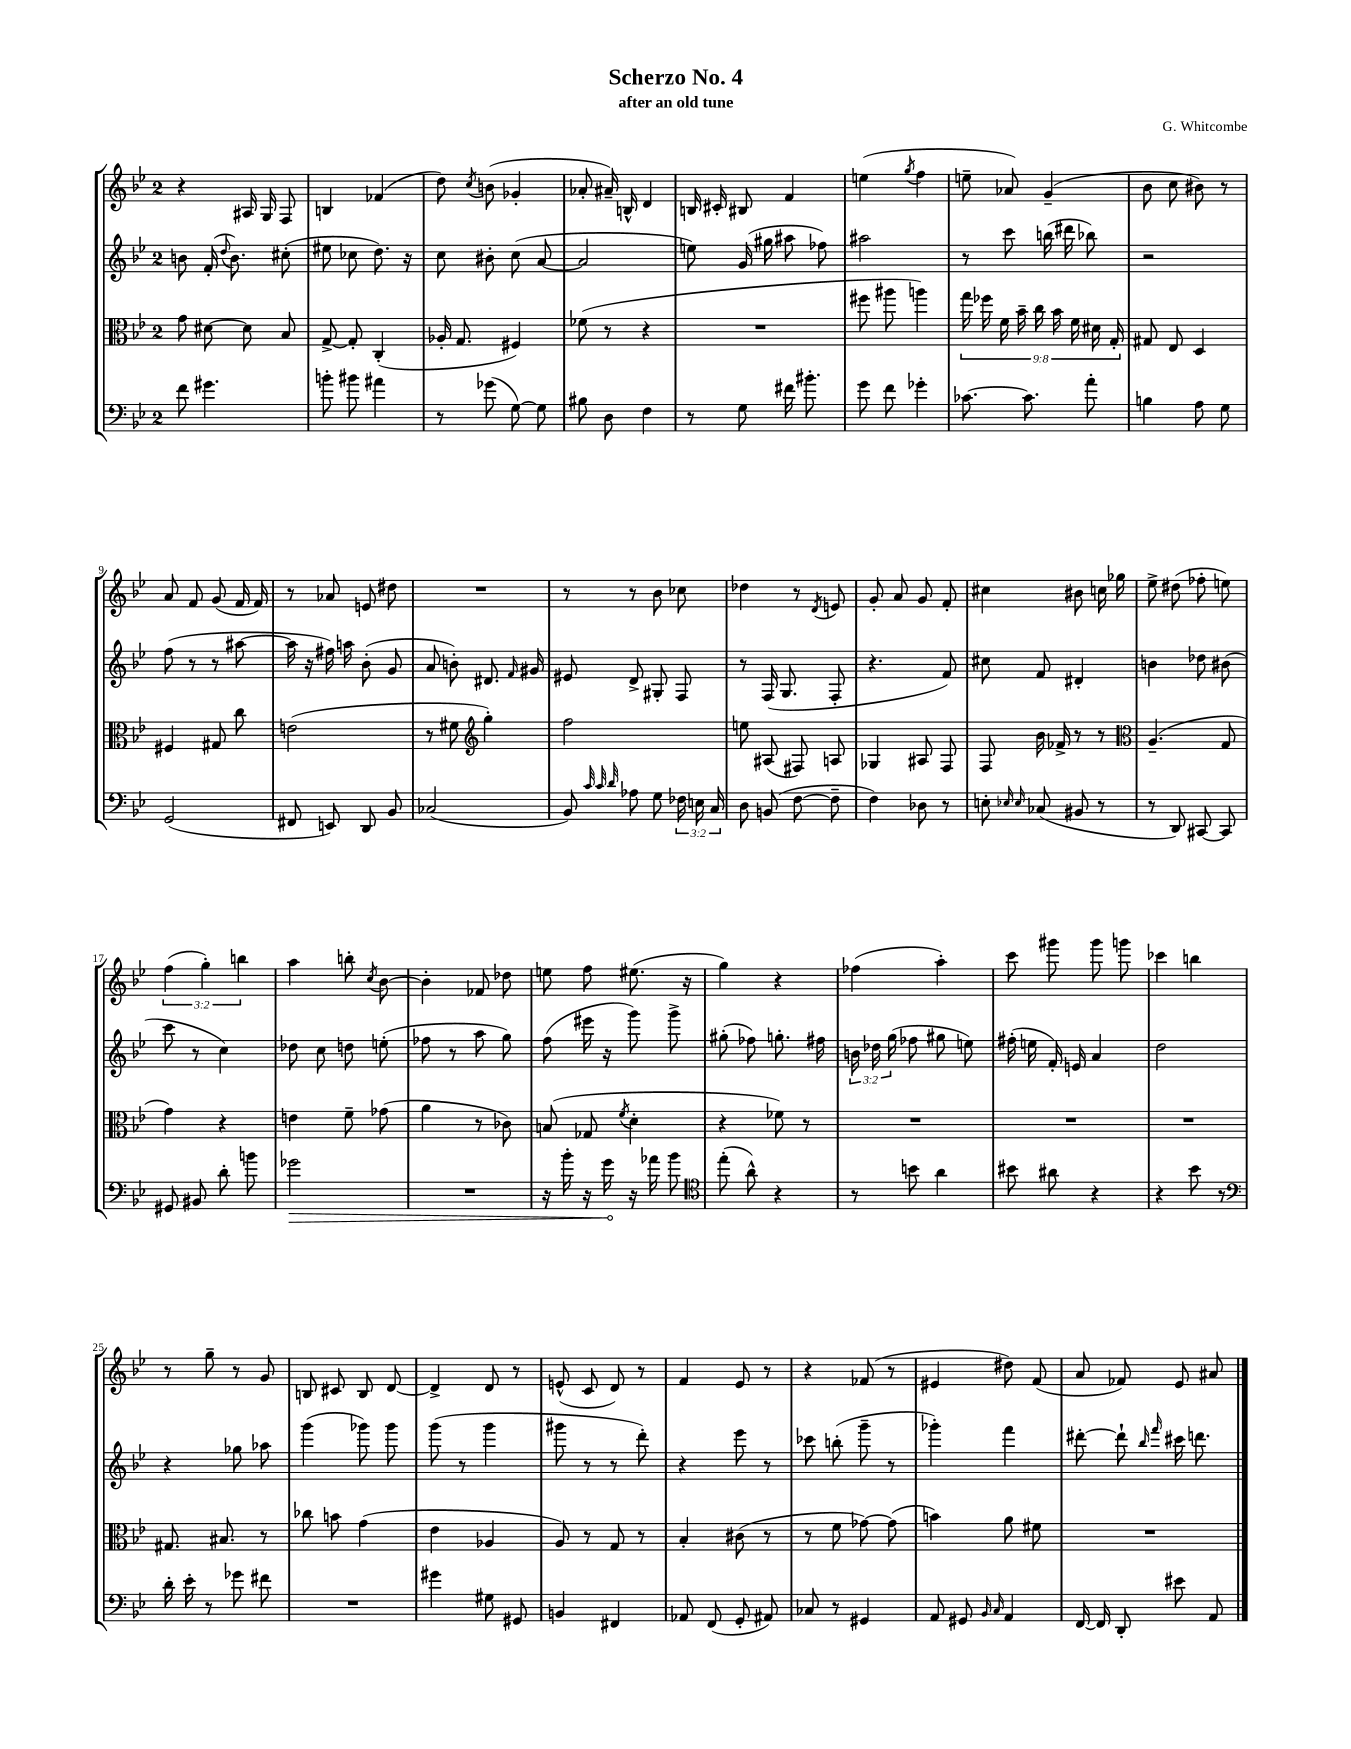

**kern	**kern	**kern	**kern
*staff4	*staff3	*staff2	*staff1
*clefF4	*clefC3	*clefG2	*clefG2
*k[b-e-]	*k[b-e-]	*k[b-e-]	*k[b-e-]
*M2/4	*M2/4	*M2/4	*M2/4
8f	8g	8b	4r
4.g#	[8d#	(16f'	.
.	.	8qqdd	.
.	.	8.b)	.
.	8d#]	.	16A#
.	.	.	16G
.	8B-	(8cc#'	8F
=	=	=	=
8b'	[8G^	8ee#	4B
8b#	8G']	8cc-	.
4a#	(4C'	8.dd)	(4f-
.	.	16r	.
=	=	=	=
8r	16A-'	8cc	8dd)
.	8.G	.	.
.	.	.	8qcc
(8g-	.	8b#'	(8b
[8G)	4F#)	(8cc	4g-'
8G]	.	[8a	.
=	=	=	=
8B#	(8f-	2a]	8a-'
8D	8r	.	16a#~)
.	.	.	16B^^
4F	4r	.	4d
=	=	=	=
8r	2r	8ee)	16B
.	.	.	16c#'
8G	.	(16g	8B#
.	.	16gg#	.
16f#	.	8aa#	4f
8.b#'	.	.	.
.	.	8ff-)	.
=	=	=	=
8g	8ff#	2aa#	(4ee
8f	8aa#	.	.
.	.	.	8qgg
4g-'	4aa)	.	4ff
=	=	=	=
[8.c-	18gg	8r	8ee~
.	18ff-	.	.
.	18f	.	.
.	.	8ccc	8a-)
.	18b-~	.	.
8.c-]	.	.	.
.	18cc	.	.
.	.	(16bb	(4g~
.	18b-	.	.
.	.	16ddd#	.
.	18f	.	.
8a'	.	8bb-)	.
.	18d#	.	.
.	18G'	.	.
=	=	=	=
4B	8G#	2r	8b-
.	8E-	.	8cc
8A	4D	.	8b#)
8G	.	.	8r
=	=	=	=
(2GG	4F#	(8ff	8a
.	.	8r	8f
.	8G#	8r	(8g
.	8cc	[8aa#	16f
.	.	.	16f)
=	=	=	=
8FF#	(2e	16aa#]	8r
.	.	16r	.
8EE)	.	16ff#)	8a-
.	.	16aa	.
8DD	.	(8b-'	8e
8BB-	.	8g	8dd#
=	=	=	=
(2C-	8r	8a	2r
.	8f#	8b')	.
*	*clefG2	*	*
.	4gg')	8.d#	.
.	.	16qqf	.
.	.	16g#	.
=	=	=	=
8BB-)	2ff	8e#	8r
32qqc	.	.	.
32qqc	.	.	.
32qqd	.	.	.
8A-	.	8d^	8r
8G	.	8G#'	8b-
24F-	.	8F	8cc-
24E	.	.	.
24C	.	.	.
=	=	=	=
8D	8ee	8r	4dd-
(8BB	(8A#	(16F	.
.	.	8.G	.
[8F	8F#)	.	8r
.	.	.	8qd
8F~]	8A	8F'	8e
=	=	=	=
4F)	4G-	4.r	8g'
.	.	.	8a
8D-	8A#	.	8g
8r	8F	8f)	8f'
=	=	=	=
8E'	8F	8cc#	4cc#
16qqE-	.	.	.
16qqE-	.	.	.
(8C-	16b-	8f	.
.	16f-^	.	.
8BB#	8r	4d#'	8b#
8r	8r	.	16cc
.	.	.	16gg-
=	=	=	=
*	*clefC3	*	*
8r	(4.A~	4b	8ee-^
8DD)	.	.	(8dd#
[8CC#	.	8dd-	8ff-'
8CC#]	8G	(8b#	8ee)
=	=	=	=
8GG#	4g)	8ccc	(6ff
8BB#	.	8r	.
.	.	.	6gg')
8d'	4r	4cc)	.
.	.	.	6bb
8b	.	.	.
=	=	=	=
2g-	4e	8dd-	4aa
.	.	8cc	.
.	8f~	8dd	8bb'
.	.	.	8qcc
.	(8g-	(8ee'	[8b-
=	=	=	=
2r	4a	8ff-	4b-']
.	.	8r	.
.	8r	8aa	8f-
.	8c-)	8gg)	8dd-
=	=	=	=
16r	(8B	(8ff	8ee
16b-'	.	.	.
16r	8G-	16eee#	8ff
16g	.	16r	.
.	8qf	.	.
16r	4d'	8ggg)	(8.ee#
16a-	.	.	.
8b-	.	8ggg^	.
.	.	.	16r
=	=	=	=
*clefC4	*	*	*
(8ee-'	4r	(8gg#'	4gg)
8a^^)	.	8ff-)	.
4r	8f-)	8.gg'	4r
.	8r	.	.
.	.	16ff#	.
=	=	=	=
8r	2r	24b	(4ff-
.	.	24dd-	.
.	.	(24gg	.
8b	.	8ff-	.
4a	.	8gg#	4aa')
.	.	8ee)	.
=	=	=	=
8b#	2r	(16ff#'	8ccc
.	.	16ee	.
8a#	.	16f')	8ggg#
.	.	16e	.
4r	.	4a	8ggg#
.	.	.	8ggg
=	=	=	=
4r	2r	2dd	4ccc-
8b-	.	.	4bb
8r	.	.	.
=	=	=	=
*clefF4	*	*	*
16d'	8.G#	4r	8r
16e-'	.	.	.
8r	.	.	8gg~
.	8.B#	.	.
8g-	.	8gg-	8r
8f#	8r	8aa-	8g
=	=	=	=
2r	8cc-	(4ggg	8B
.	8b	.	8c#
.	(4g	8ggg-)	8B
.	.	8ggg-	[8d
=	=	=	=
4g#	4e-	(8ggg	4d^]
.	.	8r	.
8G#	4A-	4ggg	8d
8GG#	.	.	8r
=	=	=	=
4BB	8A)	8ggg#	(8e^^
.	8r	8r	8c
4FF#	8G	8r	8d)
.	8r	8ddd')	8r
=	=	=	=
8AA-	4B-'	4r	4f
(8FF	.	.	.
8GG'	(8c#	8eee-	8e-
8AA#)	8r	8r	8r
=	=	=	=
8C-	8r	8ccc-	4r
8r	8f	(8bb'	.
4GG#	[8g-)	8ggg~	(8f-
.	(8g-]	8r	8r
=	=	=	=
8AA	4b)	4ggg-')	4e#
8GG#	.	.	.
16qqBB-	.	.	.
16qqC	.	.	.
4AA	8a	4fff	8dd#)
.	8f#	.	(8f
=	=	=	=
[16FF	2r	[8ddd#'	8a
16FF]	.	.	.
8DD'	.	8ddd#`]	8f-)
.	.	16qqbb-	.
.	.	16qqfff	.
8e#	.	16ccc#	8e-
.	.	8.ddd	.
8AA	.	.	8a#
==	==	==	==
*-	*-	*-	*-
